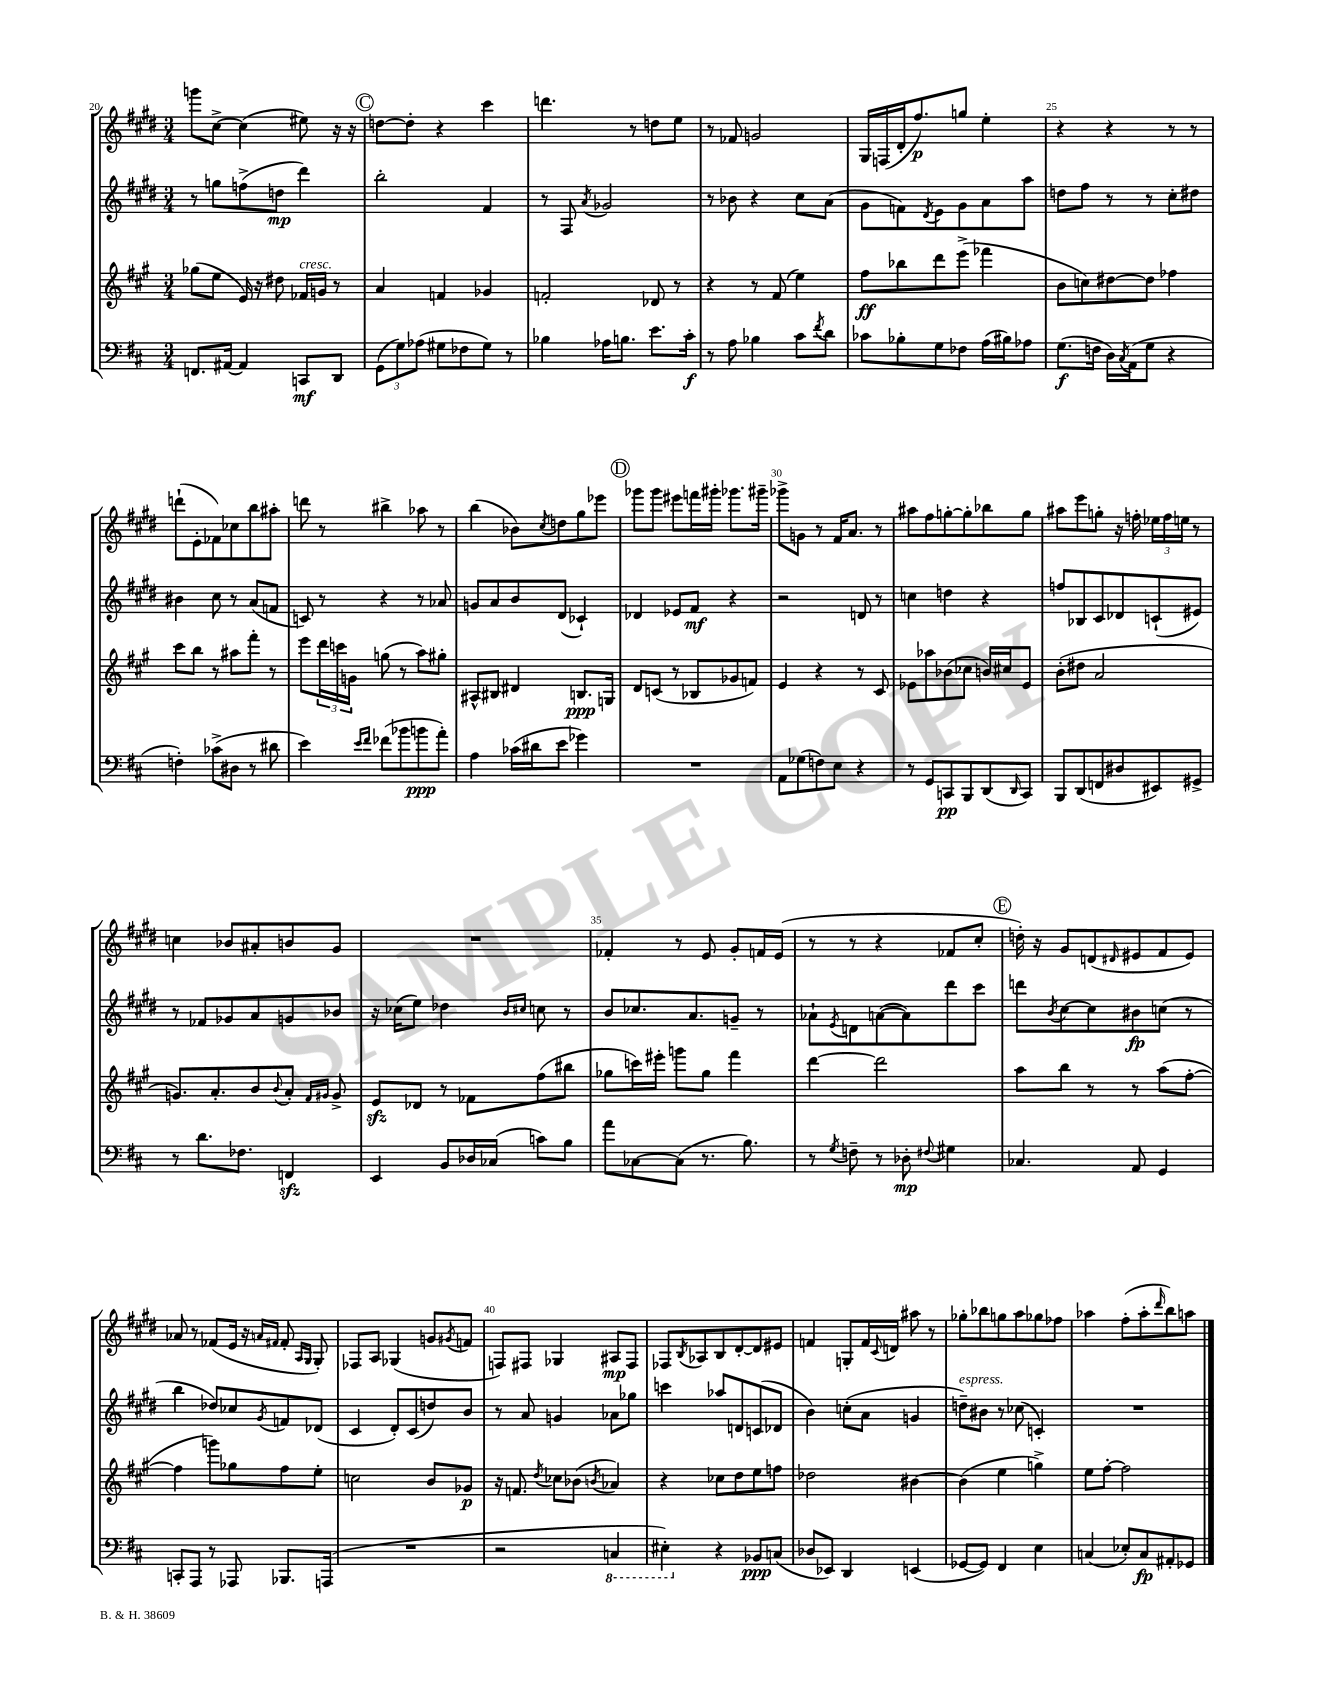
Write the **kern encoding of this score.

**kern	**kern	**kern	**kern
*staff4	*staff3	*staff2	*staff1
*clefF4	*clefG2	*clefG2	*clefG2
*k[f#c#]	*k[f#c#g#]	*k[f#c#g#d#]	*k[f#c#g#d#]
*M3/4	*M3/4	*M3/4	*M3/4
8.FF	(8gg-	8r	8ggg
.	8ee	8gg	[8cc#^
[16AA#	.	.	.
4AA#]	16e)	(8ff^	(4cc#]
.	16r	.	.
.	8dd#	8dd	.
8CC	16f-	4ddd#)	8ee#)
.	16g	.	.
8DD	8r	.	16r
.	.	.	16r
=	=	=	=
(12GG	4a	2bb'	[8dd
12G)	.	.	.
.	.	.	8dd']
(12A-	.	.	.
8G#	4f	.	4r
8F-	.	.	.
8G#)	4g-	4f#	4ccc#
8r	.	.	.
=	=	=	=
4B-	2f'	8r	4.ddd
.	.	8F#	.
.	.	8qa	.
16A-	.	2g-	.
8.B	.	.	.
.	.	.	8r
8.e	8d-	.	8dd
.	8r	.	8ee
16c#'	.	.	.
=	=	=	=
8r	4r	8r	8r
8A	.	8b-	8f-
4B-	8r	4r	2g
.	(8f#	.	.
8c#	4ee)	8cc#	.
8qf#	.	.	.
8d	.	(8a	.
=	=	=	=
8c-	8ff#	8g#	16G#
.	.	.	(16F
8B-'	8bb-	8f)	16d#'
.	.	.	8.ff#)
.	.	8qd#	.
8G	8ddd	8e	.
8F-	(8eee^	8g#	8gg
(16A	4fff-	8a	4ee'
16B#)	.	.	.
8A-	.	8aa	.
=	=	=	=
(8.G	8b	8dd	4r
.	8cc)	8ff#	.
16F	.	.	.
16D)	[8dd#	8r	4r
8qC#	.	.	.
(16AA	.	.	.
8G	8dd#]	8r	.
4r	4ff-	8cc#'	8r
.	.	8dd#	8r
=	=	=	=
4F')	8ccc#	4b#	(8ddd`
.	8bb	.	8e'
(8c-^	8r	8cc#	8f-)
8D#	8aa#	8r	8cc-
8r	8fff#'	(8a	8bb
8d#	8r	8f	8aa#'
=	=	=	=
4e)	8eee	8c)	8ddd
.	24ddd	8r	8r
.	24ccc	.	.
.	24g	.	.
16qqe	.	.	.
16qqf#	.	.	.
(8f-	(8gg	4r	4bb#^
8b-	8r	.	.
8b	8aa)	8r	8aa-
8a')	8gg#'	8a-	8r
=	=	=	=
4A	8A#^^	8g	(4bb
.	8B#	8a	.
(16c-	4d#	8b	8b-)
16d#	.	.	.
.	.	.	8qcc#
8e	.	(8d#	8dd
4g-)	8.B	4c-`)	8gg#
.	.	.	8eee-
.	16G	.	.
=	=	=	=
2.r	8d	4d-	8ggg-
.	(8c	.	8ggg-
.	8r	8e-	8eee#
.	8B-	8f#	16fff
.	.	.	16ggg#'
.	8g-	4r	8.ggg-
.	8f)	.	.
.	.	.	16ggg#~
=	=	=	=
8AA	4e	2r	8ggg-^
(8G-	.	.	8g
8F)	4r	.	8r
8E	.	.	16f#
.	.	.	8.a
4r	8r	8d	.
.	8c#	8r	8r
=	=	=	=
8r	8e-	4cc	8aa#
8GG	8aa-	.	8ff#
8CC	(8b-	4dd	[8gg'
8BBB	8cc-	.	8gg']
(8DD	16b)	4r	8bb-
.	16cc#	.	.
16qqDD	.	.	.
8CC)	8e-	.	8gg
=	=	=	=
8BBB	(8b'	8ff	8aa#
(8DD	8dd#	8B-	8eee
8FF	2a	8c#	8gg'
8D#	.	8d-	16r
.	.	.	16ff'
8EE#)	.	(8c`	24ee-
.	.	.	24ff
.	.	.	24ee
8GG#^	.	8e#)	8r
=	=	=	=
8r	8.g)	8r	4cc
8.d	.	8f-	.
.	8.a'	.	.
.	.	8g-	8b-
8.F-	.	.	.
.	8b	8a	8a#'
.	8qqb	.	.
4FF	8a'	8g	8b
.	16qqf#	.	.
.	16qqg#	.	.
.	8g#^	8b-	8g#
=	=	=	=
4EE	8e	16r	2.r
.	.	(16cc-	.
.	8d-	8ee)	.
8BB	8r	4dd-	.
16D-	8f-	.	.
(16C-	.	.	.
.	.	16qqb	.
.	.	16qqcc#	.
8c)	(8ff#	8cc	.
8B	8bb#	8r	.
=	=	=	=
8a	8gg-	8b	4f-'
[8C-	16ccc)	8.cc-	.
.	16eee#'	.	.
(8C-]	8ggg	.	8r
.	.	8.a	.
8.r	8gg-	.	8e
.	4fff#	8g~	8g#'
8.B)	.	.	.
.	.	8r	16f
.	.	.	(16e
=	=	=	=
8r	[4ddd	8a-`	8r
8qG	.	8qe	.
8F~	.	8d	8r
8r	2ddd]	([8a	4r
8D-'	.	8a])	.
8qqF#	.	.	.
4G#	.	8ddd#	8f-
.	.	8ccc#	8cc#'
=	=	=	=
4.C-	8aa	8ddd	16dd')
.	.	.	16r
.	.	8qb	.
.	8bb	[8cc#	8g#
.	8r	8cc#]	(8d
.	.	.	16qqd#
8AA	8r	8b#	8e#
4GG	(8aa	(8cc	8f#
.	[8ff#'	8r	8e#)
=	=	=	=
8CC'	4ff#]	4bb	8a-
8AAA	.	.	8r
8r	8ggg)	8dd-)	(8f-
8AAA-	8gg-	8cc-	16e
.	.	.	16r
.	.	.	16qqa
.	.	8qg#	16qqf#
8.BBB-	8ff#	8f	8f#'
.	.	.	16qqA
.	.	.	16qqG#
.	8ee'	(8d-	8G#')
(16AAA	.	.	.
=	=	=	=
2.r	2cc	4c#	8F-
.	.	.	8A
.	.	8d#')	(4G-
.	.	(8c#	.
.	8b	8dd)	8g
.	.	.	8qg#
.	8g-	8b	8f
=	=	=	=
2r	16r	8r	8F)
.	8.f	.	.
.	.	8a	8F#
.	8qdd	.	.
.	8cc-	4g	4G-
.	(8b-	.	.
.	8qb	.	.
4CC	4a-)	8a-	8A#
.	.	8gg-	8F#
=	=	=	=
4EE#')	4r	4ccc	8F-
.	.	.	8qB
.	.	.	8A-
4r	8cc-	8aa-	8B
.	8dd	8d	[8d#'
8BB-	8ee	(8c	8d#]
(8C	8ff	8d-	8e#
=	=	=	=
8D-	2dd-	4b)	4f
8EE-)	.	.	.
4DD	.	(8cc'	8G'
.	.	8a	16f
.	.	.	8qqc#
.	.	.	16d
(4EE	[4b#	4g	8aa#
.	.	.	8r
=	=	=	=
[8GG-	(4b#]	8dd~)	8gg-'
8GG-])	.	8b#	8bb-
4FF#	4ee	8r	8gg
.	.	(8cc-	8aa
4E	4gg^)	4c')	8gg-
.	.	.	8ff-
=	=	=	=
(4C	8ee	2.r	4aa-
.	[8ff#'	.	.
8E-')	2ff#]	.	(8ff#'
8C	.	.	8aa-'
.	.	.	16qqddd#
8AA#'	.	.	8bb)
8GG-	.	.	8aa
==	==	==	==
*-	*-	*-	*-
